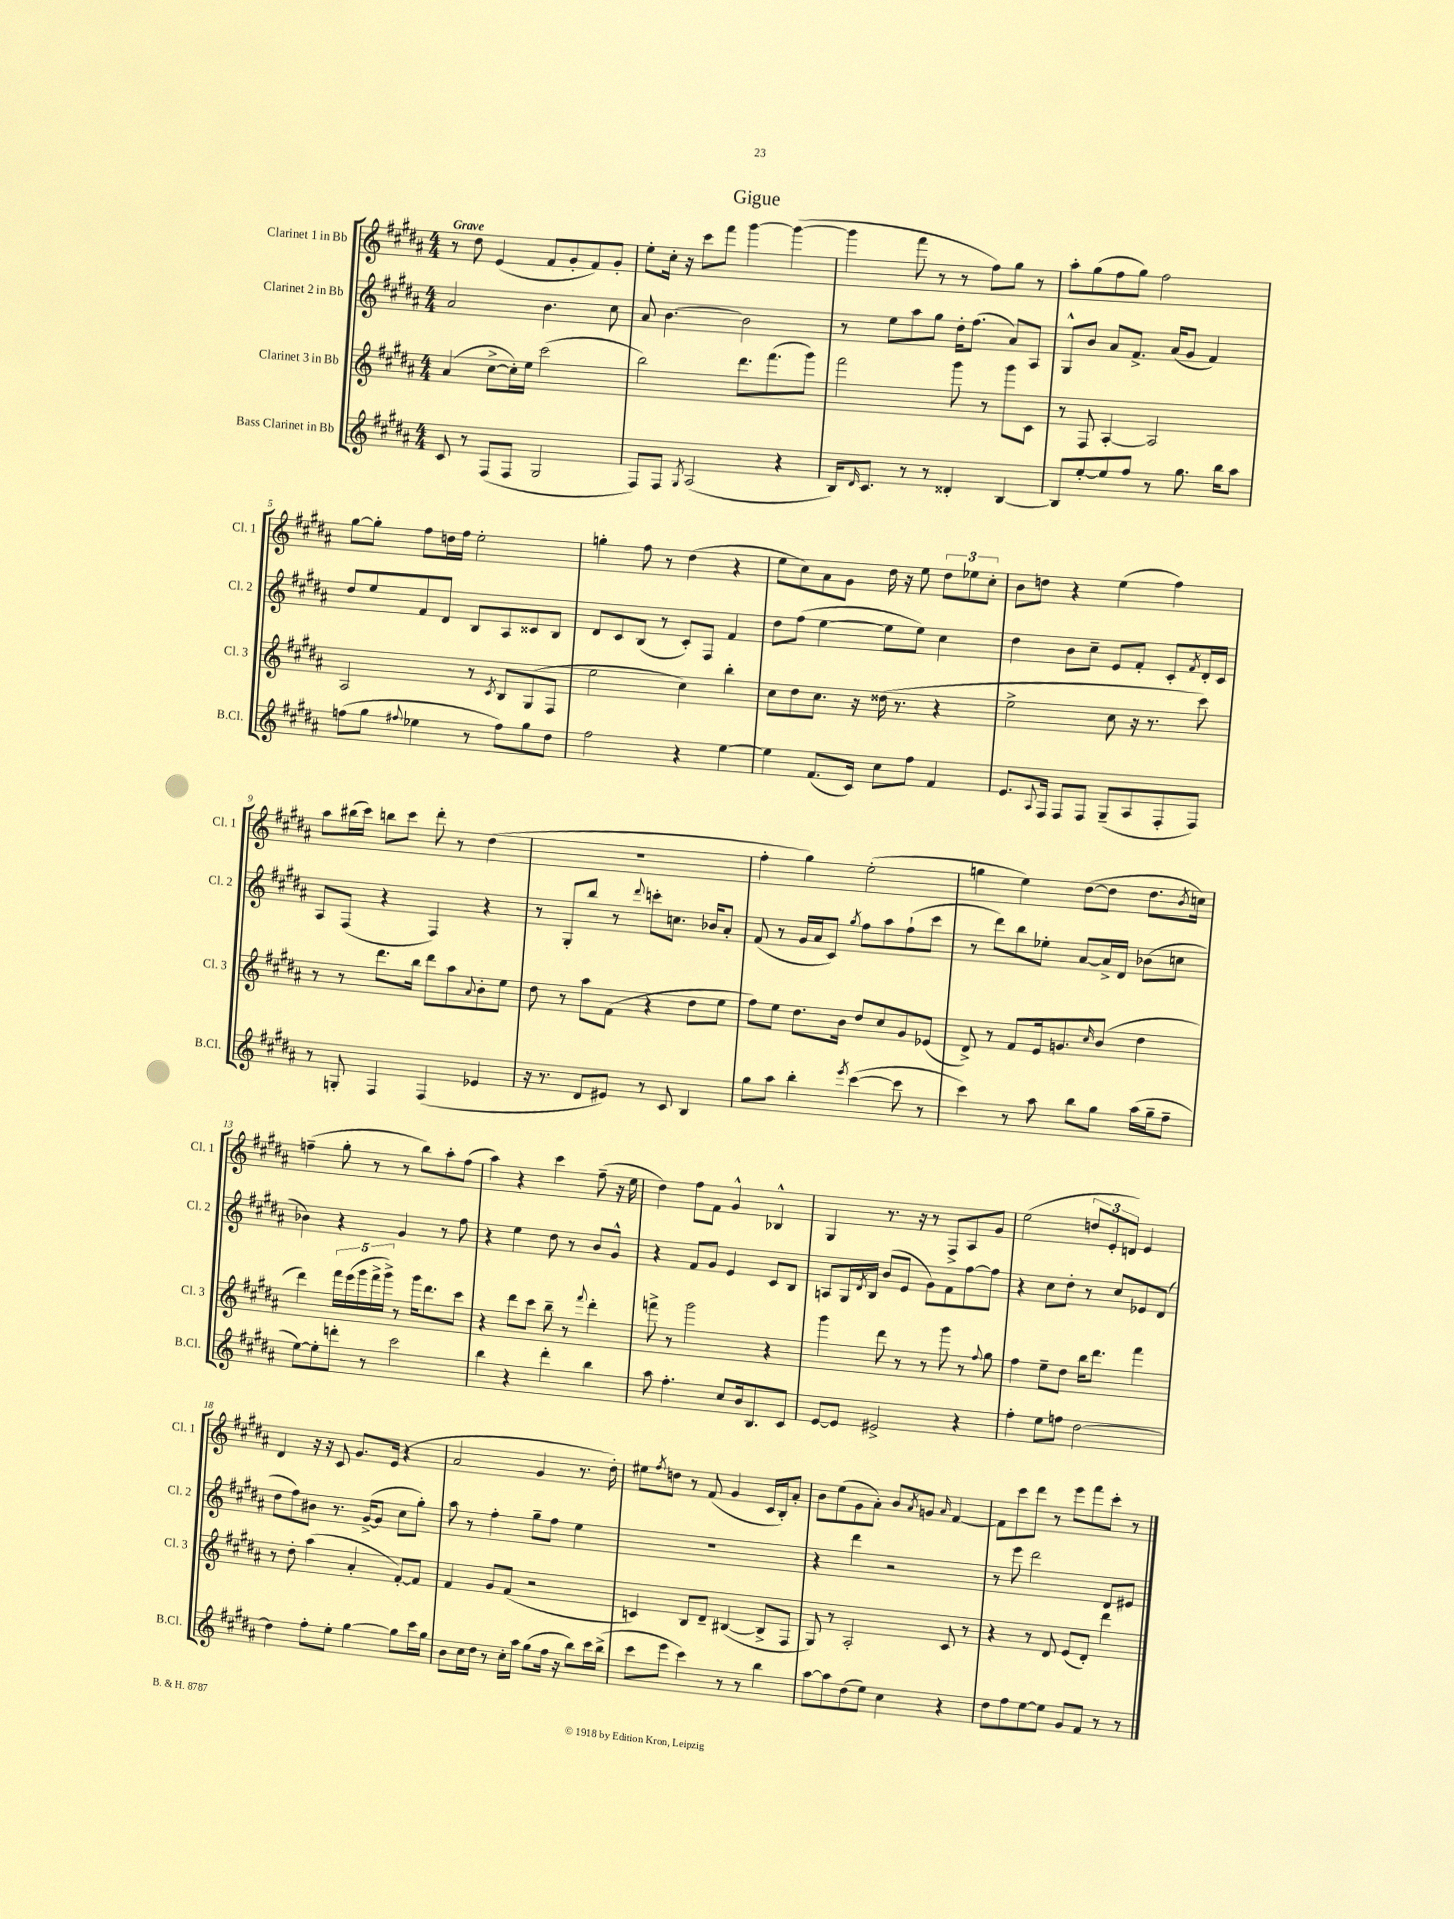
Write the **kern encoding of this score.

**kern	**kern	**kern	**kern
*staff4	*staff3	*staff2	*staff1
*clefG2	*clefG2	*clefG2	*clefG2
*k[f#c#g#d#a#]	*k[f#c#g#d#a#]	*k[f#c#g#d#a#]	*k[f#c#g#d#a#]
*M4/4	*M4/4	*M4/4	*M4/4
8c#	(4a#	2a#	8r
8r	.	.	8dd#
(8F#	[8cc#^	.	(4e
8F#	16cc#'])	.	.
.	16ee	.	.
2G#	(2ccc#	4.b	8f#
.	.	.	8g#'
.	.	.	8f#)
.	.	8cc#	8g#'
=	=	=	=
8F#)	2bb)	8a#	8ee'
8F#	.	[4.b	16cc#'
.	.	.	16r
8qG#	.	.	.
(2A#	.	.	8ccc#
.	.	.	8fff#
.	8.ddd#	2b]	[4ggg#
.	(8.fff#	.	.
4r	.	.	(4ggg#_
.	8ggg#)	.	.
=	=	=	=
16B)	2fff#	8r	4ggg#]
16qqd#	.	.	.
8.c#	.	.	.
.	.	8ee	.
8r	.	8aa#	8fff#
8r	.	8gg#	8r
4d##'	8ggg#	16dd#'	8r
.	.	(8.ff#	.
.	8r	.	8ff#)
[4B	8ggg#	8a#)	8gg#
.	8c#	8A#	8r
=	=	=	=
8B]	8r	8G#^^	8aa#'
[8ee'	8F#	8b	(8gg#
8ee]	[4A#'	8a#	8ff#
8ff#	.	8.f#^	8gg#)
8r	2A#]	.	2ff#
.	.	(16a#	.
8.gg#	.	8g#	.
.	.	4f#)	.
16bb	.	.	.
8aa#	.	.	.
=	=	=	=
(8ff	2A#	8dd#	[8gg#
8gg#	.	8ee	8gg#']
8qqff#	.	.	.
4ee-	.	8f#	8ff#
.	.	8d#	16dd
.	.	.	16ff#
8r	8r	8B	2ee'
.	8qc#	.	.
8ff#)	8B	8A#	.
8gg#	(8G#	8c##	.
8dd#	8F#	8B	.
=	=	=	=
2ff#	2ee	8d#	4gg'
.	.	8c#	.
.	.	(8B	8ff#
.	.	8r	8r
4r	4cc#)	8c#')	(4dd#
.	.	8F#	.
[4ee	4bb'	4f#	4r
=	=	=	=
4ee]	8cc#	8dd#	8ee
.	8dd#	(8ff#	8cc#)
(8.f#	8.cc#	[4ee	8a#
.	.	.	8g#
16c#)	16r	.	.
8cc#	(16dd##	8ee]	16dd#
.	8.r	.	16r
8ff#	.	8ee)	8ee
4f#	4r	4cc#	12dd#
.	.	.	12ee-
.	.	.	12cc#'
=	=	=	=
8.e	2ee^	4dd#	8b
.	.	.	8dd
8qqA#	.	.	.
16F#	.	.	.
8F#	.	8b	4r
8F#	.	8cc#~	.
(8G#~	8cc#	8e	(4ee
8A#	16r	8f#'	.
.	8.r	.	.
8F#'	.	8c#'	4ff#)
.	.	8qf#	.
8F#)	8ccc#)	16d#'	.
.	.	16c#	.
=	=	=	=
8r	8r	8A#	8aa#
8G'	8r	(8F#	(16bb#
.	.	.	16ccc#)
4F#	8.ddd#	4r	8bb
.	.	.	8ccc#
.	16bb	.	.
(4F#	8ddd#	4F#)	8ddd#'
.	8aa#	.	8r
.	8qqa#	.	.
4e-	8b'	4r	(4dd#
.	8ee	.	.
=	=	=	=
16r	8dd#	8r	1r
8.r	.	.	.
.	8r	8G#'	.
8d#	8aa#	8bb	.
8e#)	(8f#	8r	.
.	.	8qqddd#	.
8r	4r	8ccc'	.
8c#	.	8.cc	.
4B	8dd#	.	.
.	.	16b-	.
.	8ee	8a#'	.
=	=	=	=
8gg#	8ff#)	(8f#	4ff#'
8aa#	8ee	8r	.
4bb'	8.dd#	16g#	4gg#)
.	.	16a#	.
.	.	8c#)	.
.	16b	.	.
8qeee	.	8qgg#	.
([4ccc#	8dd#	8ff#	(2ee'
.	8cc#	8aa#	.
8ccc#]	8g#	(8ff#`	.
8r	(8e-	8ccc#	.
=	=	=	=
4ccc#)	8d#^)	8r	4gg
.	8r	8ddd#)	.
8r	8f#	8bb	4ee)
8aa#	16e	8ee-'	.
.	8.g	.	.
8bb	.	[8a#	([8dd#
.	16qqcc#	.	.
8gg#	(8b	16a#^]	8dd#]
.	.	16d#	.
(16aa#	4dd#	(8b-	8.dd#
16gg#~	.	.	.
8ff#~	.	8cc	.
.	.	.	8qb
.	.	.	16cc)
=	=	=	=
[8ee)	4ddd#)	4b-)	(4ff~
8ee']	.	.	.
8ddd'	20fff#	4r	8gg#'
.	(20eee	.	.
.	20ggg#	.	.
8r	.	.	8r
.	20fff#^	.	.
.	20ggg#^)	.	.
2ccc#	8r	4g#	8r
.	16ggg#	.	8bb)
.	8.ddd#	.	.
.	.	8r	8aa#'
.	8ccc#	8ff#	(8ff
=	=	=	=
4bb	4r	4r	4aa#)
4r	8ddd#	4ee	4r
.	8ccc#	.	.
4ddd#'	8bb~	8dd#	4ccc#
.	8r	8r	.
.	8qqfff#	.	.
4bb	4ddd#'	8b	(8ff#~
.	.	8g#^^	16r
.	.	.	16ee
=	=	=	=
8aa#	8fff^	4r	4dd#)
4.ff#'	8r	.	.
.	2ggg#	8f#	8ff#
.	.	8g#	8f#
8cc#	.	4e	4g#^^
16b	.	.	.
8.B	.	.	.
.	4r	8c#	4B-^^
8c#	.	8B	.
=	=	=	=
[8e	4ggg#	8A	4G#
8e]	.	16G#	.
.	.	8qd#	.
.	.	16B	.
2e#^	8ddd#	(8b	8.r
.	8r	8e	.
.	.	.	16r
.	8r	8g#)	8r
.	8ggg#	8f#	8F#^
4r	8r	[8ff#	8A#
.	8qqff#	.	.
.	8gg#	8ff#]	8g#
=	=	=	=
4ff#'	4ff#	4r	(2ee
8ee	8ee~	8cc#	.
8ff	8dd#	8dd#'	.
[2dd#	16bb	8r	12dd
.	8.ddd#	.	.
.	.	.	12e'
.	.	8cc#	.
.	.	.	12d)
.	4fff#	8e-	4e
.	.	(8d#	.
=	=	=	=
4dd#]	8r	8dd#	4d#
.	8dd#'	8ff#)	.
8ff#'	(4aa#	8b#	16r
.	.	.	16r
8ee'	.	8.r	8c#
[4gg#	4a#'	.	8.g#
.	.	([16g#^	.
.	.	8g#]	.
.	.	.	(16e
8gg#]	[8f#')	8cc#	4r
16ccc#	8f#]	8gg#')	.
16gg#	.	.	.
=	=	=	=
8b	4f#	8aa#	2a#
16cc#	.	8r	.
16dd#	.	.	.
8r	8g#	4ff#'	.
16cc#'	(8f#	.	.
16aa#	.	.	.
(8gg#	2r	8gg#~	4g#
16ff#	.	8ff#	.
16r	.	.	.
8bb)	.	4ee	8.r
16ccc#	.	.	.
(16bb^	.	.	16dd#')
=	=	=	=
8ccc#	4c)	1r	8ee#
.	.	.	8qff#
8eee	.	.	8dd
4ccc#)	8B	.	8r
.	8d#~	.	(8f#
8r	([4B#	.	4g#
8r	.	.	.
4bb	8B#^]	.	16c#
.	.	.	16B')
.	8F#	.	8a#'
=	=	=	=
[8aa#	8G#)	4r	8b
8aa#]	8r	.	(8ee
(8dd#	2A#'	4ddd#	8g#
8ee)	.	.	8a#')
4cc#	.	2r	8b
.	.	.	8qa#
.	.	.	8g
.	.	.	16qqa#
4r	8c#	.	[4f#
.	8r	.	.
=	=	=	=
8dd#	4r	8r	8f#]
8ff#	.	8eee	8ccc#
[8ee	8r	2ddd#	8ddd#
8ee]	8d#	.	8r
8g#	(8e	.	8eee
8f#	8d#')	.	8fff#
8r	4ddd#	8d#	8ccc#'
8r	.	8e#	8r
==	==	==	==
*-	*-	*-	*-
